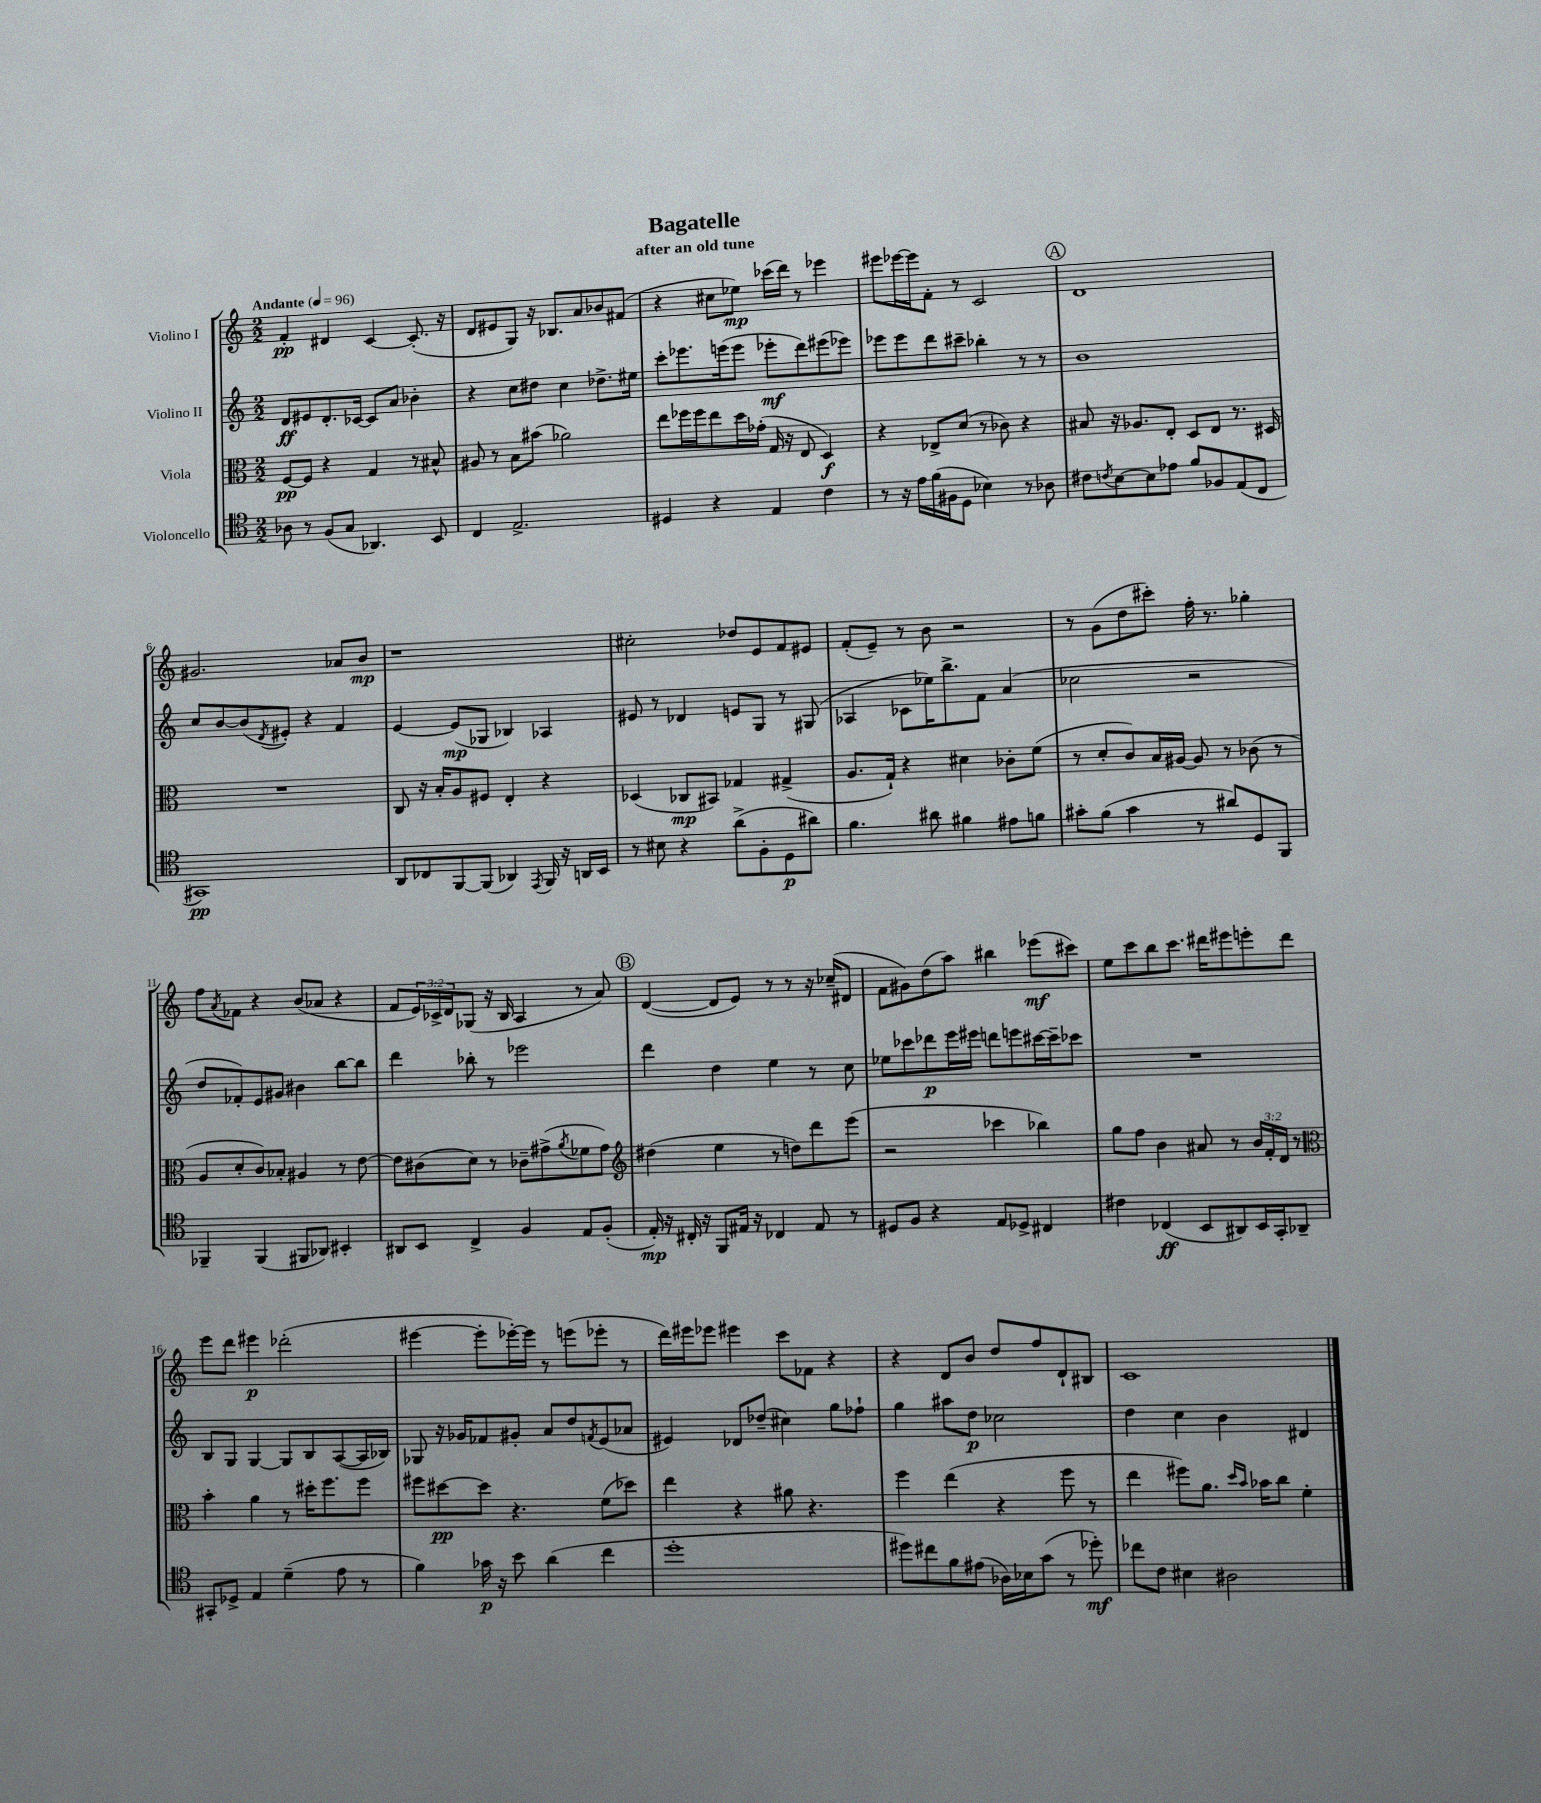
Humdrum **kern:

**kern	**kern	**kern	**kern
*staff4	*staff3	*staff2	*staff1
*clefC4	*clefC3	*clefG2	*clefG2
*k[]	*k[]	*k[]	*k[]
*M2/2	*M2/2	*M2/2	*M2/2
*MM96	*MM96	*MM96	*MM96
8A-	[8F	8d	4f'
8r	8F]	8e#	.
(8F	4r	8.d'	4d#
8G	.	.	.
.	.	[16c-	.
4.AA-)	4G	8c-]	[4c
.	.	8a	.
.	8r	4b-'	(8.c']
8BB	8B#^^	.	.
.	.	.	16r
=	=	=	=
4C	8A#	4r	8d
.	8r	.	8e#
2.E^	8B	8cc	8G)
.	(8b#	8dd#	16r
.	.	.	8.B-
.	2a-)	4cc	.
.	.	.	8a
.	.	8.dd-^	8b-
.	.	.	(8f#
.	.	16ee#	.
=	=	=	=
4D#	8ee	8ccc'	4r
.	16ff-	8.eee-	.
.	16ff-	.	.
4r	8ee	.	8cc#
.	.	(16eee	.
.	16dd	8eee	8ee-)
.	(16g-'	.	.
4E	16G	8eee-'	(16ccc-
.	16r	.	16ddd)
.	8E	8ddd)	8r
4c	4D)	(8eee#	4eee-
.	.	8eee-)	.
=	=	=	=
8r	4r	8eee-	8eee#
16r	.	8eee-	[16eee-
16e	.	.	16eee-]
(16f	8E-^	8ddd	8f'
16F#	.	.	.
8D	(8d	8ccc#~	8r
4B-)	8r	4bb-'	2c
.	8c-)	.	.
8r	4r	8r	.
8A-	.	8r	.
=	=	=	=
8c#	8B#	1b	1d
8qc	.	.	.
[8B	16r	.	.
.	8.A-	.	.
8B]	.	.	.
8e-	8E'	.	.
8f	8D	.	.
8F-	8E	.	.
(8E	8.r	.	.
8C	.	.	.
.	16D#	.	.
=	=	=	=
1GG#)	1r	8cc	2.g#
.	.	[8b	.
.	.	(8b]	.
.	.	8qd	.
.	.	8e#')	.
.	.	4r	.
.	.	4f	8a-
.	.	.	8b
=	=	=	=
8AA	8C	[4e	1r
8C-	16r	.	.
.	16B'	.	.
[8FF	8A	(8e]	.
(8FF]	8F#	8G-	.
4AA-)	4E'	4B-)	.
8qEE	.	.	.
16FF	4r	4A-	.
16r	.	.	.
16AA	.	.	.
16BB	.	.	.
=	=	=	=
8r	(4D-	8e#	2cc#'
8B#	.	8r	.
4r	8C-	4d-	.
.	8BB#)	.	.
(8a^	4G-	8e	8dd-
8F'	.	8G	8e
8D	(4G#^	8r	8f
8a#)	.	(8G#	8e#
=	=	=	=
4.f	8.A	4A-	(8f'
.	.	.	8e~)
.	16G`)	.	.
.	4r	8c-	8r
8a#	.	16ee-)	8b
.	.	8.bb^	.
4f#	4d#	.	2r
.	.	8f	.
8e#	8c-'	(4a	.
8f	(8f	.	.
=	=	=	=
8g#'	8r	2cc-	8r
(8f	8d'	.	(8g
4g#	8c)	.	8dd
.	16B	.	8ccc#')
.	[16A#	.	.
8r	8A#]	2r	16ff'
.	.	.	8.r
8a#)	8r	.	.
8D	(8c-	.	4gg-'
8FF	8r	.	.
=	=	=	=
4FF-~	8A	8dd	8ff
.	.	.	8qa
.	8d'	8f-')	8f-
(4FF-	8c)	8e	4r
.	8B-'	8g#	.
8FF#	4A#	4b#	(8b
8AA-)	.	.	8a-
4BB#'	8r	[8bb	4r
.	[8e	8bb]	.
=	=	=	=
8AA#	8e]	4ddd	8f
8BB	(8c#	.	24e)
.	.	.	24c-^
.	.	.	24d
4C^	8d)	8bb-'	(8G-
.	8r	8r	16r
.	.	.	16B
4F	8c-~	2eee-	4A
.	(8g#^	.	.
.	8qa	.	.
8E	8f-	.	8r
(8F'	8g#)	.	8a)
=	=	=	=
*	*clefG2	*	*
16E')	(4dd#	4ddd	([4d
16r	.	.	.
16C#'	.	.	.
16r	.	.	.
8FF	4ee	4dd	8d]
16E#	.	.	8e)
16r	.	.	.
4C-	8r	4ee	8r
.	8dd)	.	8r
8E#	8ddd	8r	16r
.	.	.	(16cc-~
8r	(8eee	8cc	8d#
=	=	=	=
8D#	2r	8ee-	8f
8F	.	8ccc-	8g#)
4r	.	8ddd-	(8dd
.	.	16eee	8aa)
.	.	16eee#	.
8E	4ccc-	8ddd	4bb#
8D-^	.	8eee	.
4C#	4bb-)	[16ccc#	(8eee-
.	.	16ccc#~]	.
.	.	8ccc-	8ccc#)
=	=	=	=
4c#	8gg	1r	8ee
.	8ff	.	8ccc
(4C-	4b	.	8bb
.	.	.	8.ccc
8BB	8a#	.	.
.	.	.	16ddd#
8AA#)	8r	.	8eee#
16BB	24b	.	8eee'
.	24f'	.	.
16GG'	.	.	.
.	24d	.	.
8AA-~	8r	.	8ddd#
=	=	=	=
*	*clefC3	*	*
8GG#'	4b'	8B	8eee
8D-^	.	8G	8ddd
4E	4a	[4G	4eee#
(4d~	8r	8G]	(2ddd-'
.	16dd#'	8B	.
.	8.ff	.	.
8e	.	([8A	.
8r	8ff	16A]	.
.	.	16B-)	.
=	=	=	=
4f)	8ff#	8G-	[4eee#
.	[8dd#	16r	.
.	.	16g-	.
16g-	8dd#]	8f-	8eee#']
16r	.	.	.
8b	4.r	8g#'	[16eee-')
.	.	.	16eee-]
(4a	.	8a	8r
.	.	8dd	(8eee
.	.	8qf	.
4cc	(8f	(8e	8eee-'
.	8dd-)	8a-	8r
=	=	=	=
1dd'	4ee	4e#)	16ddd)
.	.	.	16eee#
.	.	.	8eee-
.	4r	8d-	4eee#
.	.	(8dd-~	.
.	8a#	4cc#)	8ccc
.	4.r	.	8f-
.	.	8gg	4r
.	.	8ff-`	.
=	=	=	=
8dd#)	4ff	4gg	4r
8cc#	.	.	.
8f	(4ee	8aa#	8d
(8e#	.	8dd	8b
16A-)	4r	2cc-	8dd
16B-	.	.	.
(8g	.	.	8ff
8r	8ff	.	8d`
8dd-')	8r	.	8B#
=	=	=	=
8cc-	4ee	4dd	1c
8c	.	.	.
4B#	8ff#)	4cc	.
.	8.a	.	.
2A#	.	4b	.
.	16qqdd	.	.
.	16qqb	.	.
.	16b-	.	.
.	8cc	.	.
.	4f'	4d#	.
==	==	==	==
*-	*-	*-	*-
